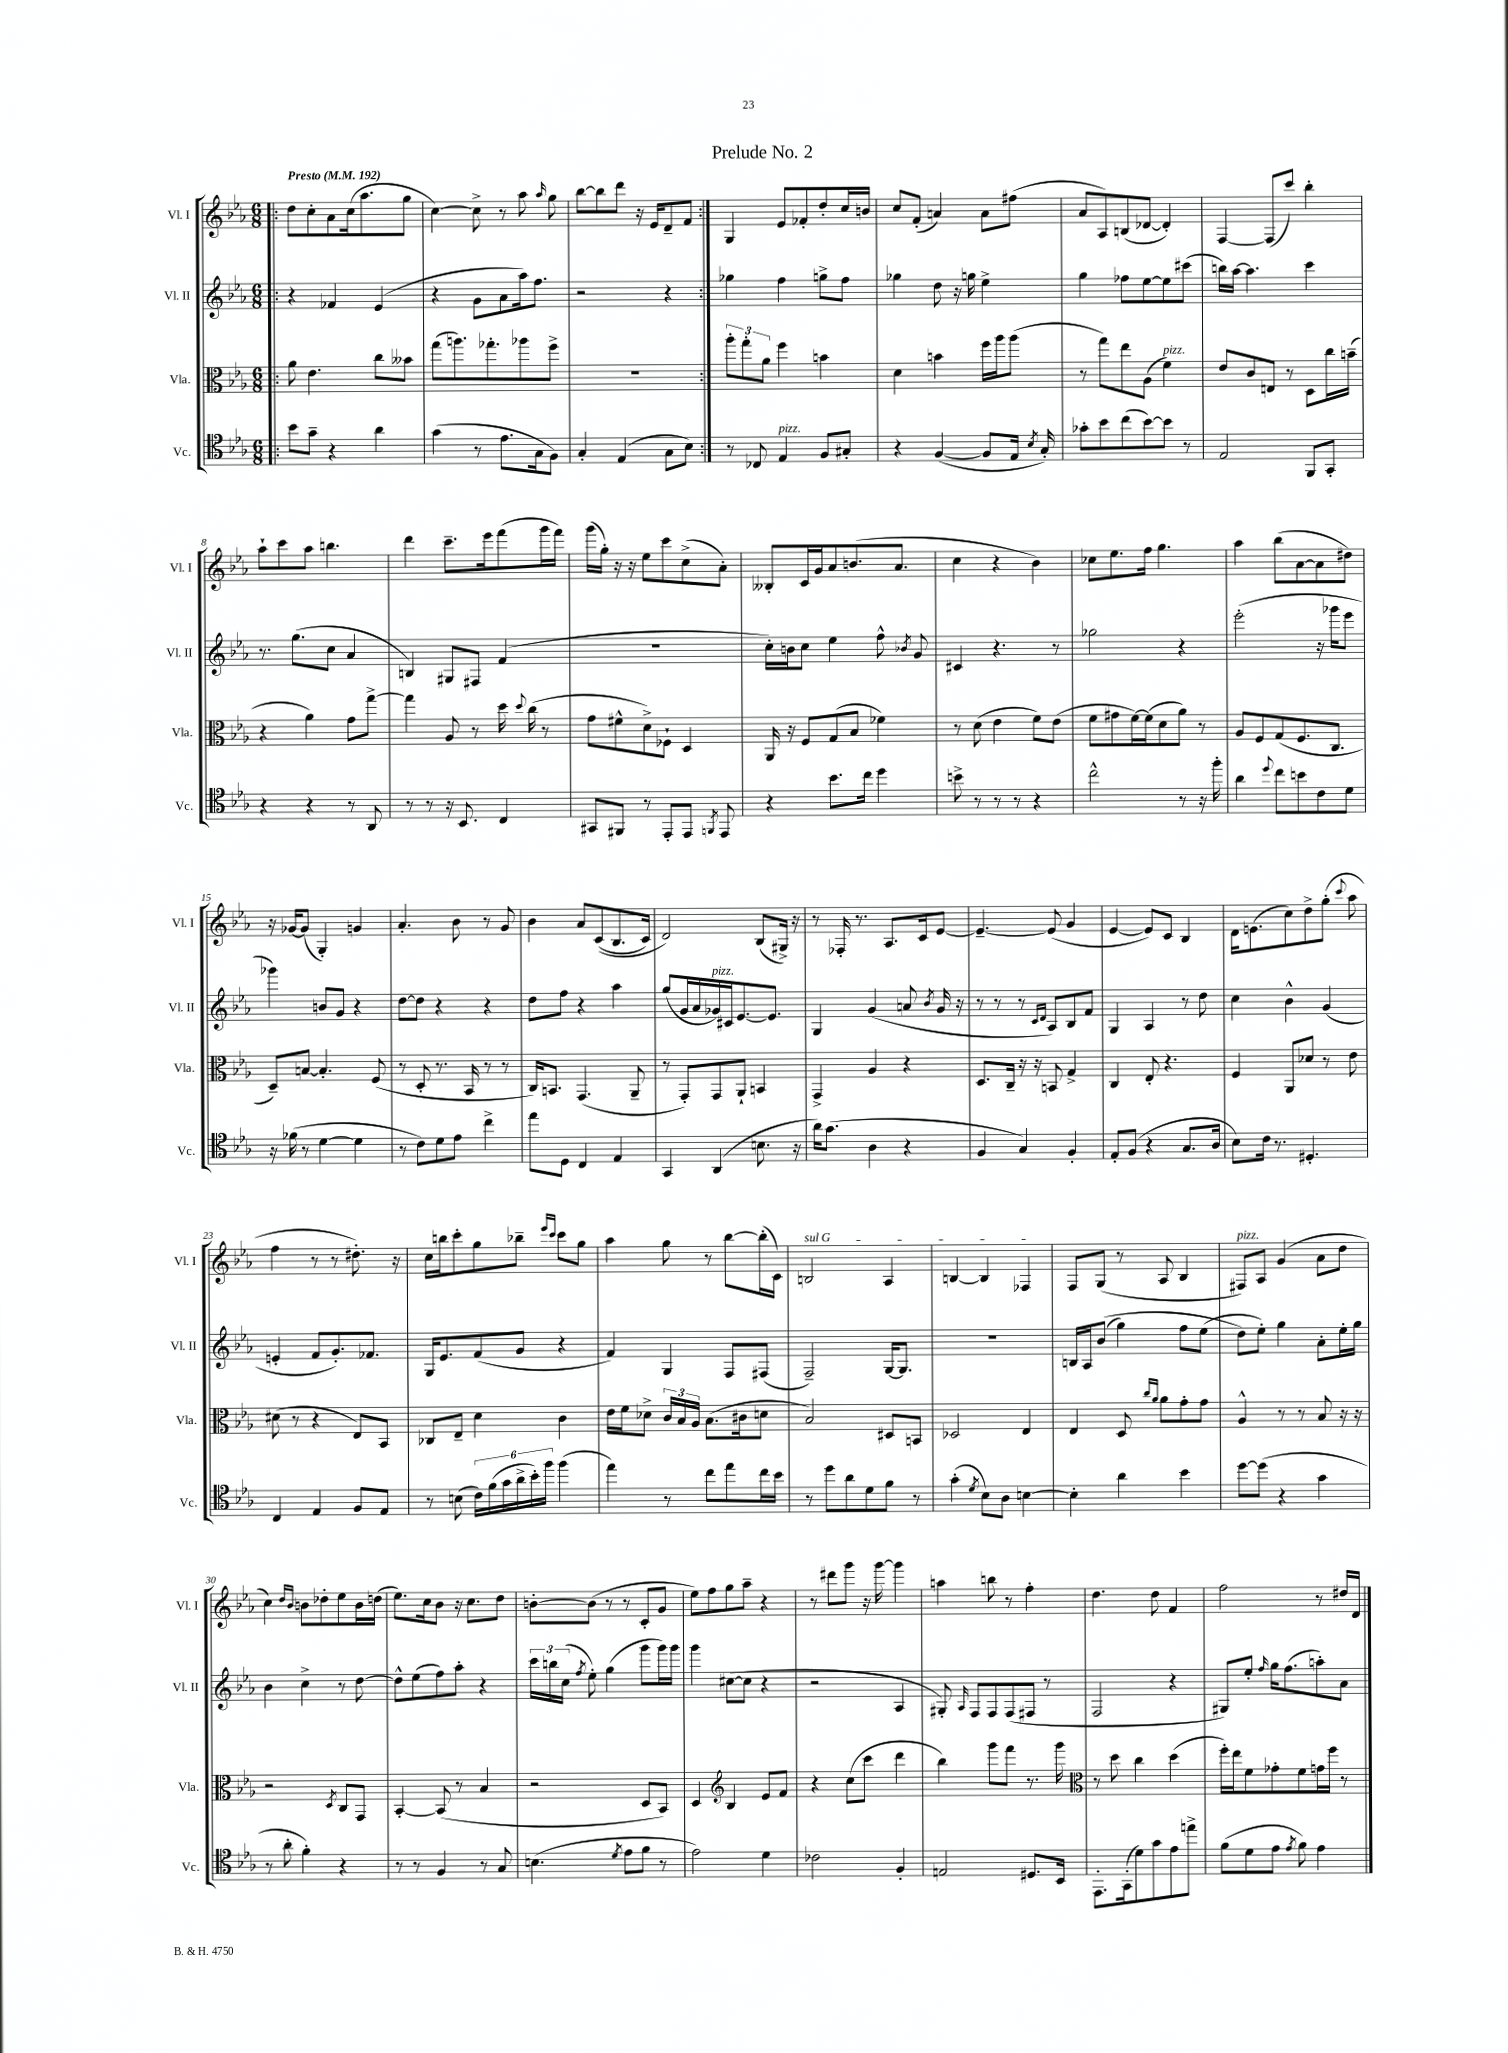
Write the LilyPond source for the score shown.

\header { title = "Prelude No. 2" }
<<
\new StaffGroup <<
\new Staff = "s0" \with { instrumentName = "Vl. I" shortInstrumentName = "Vl. I" } {
    \clef treble \key ees \major \numericTimeSignature \time 6/8 \tempo "Presto" 4 = 192
    \autoBeamOff \repeat volta 2 { \bar ".|:" d''8[ c''8-. aes'8 c''16( aes''8. g''8] |
    c''4~) c''8-> r8 aes''8 \grace { aes''16 } g''8 |
    bes''8[~ bes''8 d'''8] r16 ees'16[ d'8-- f'8] | }
    g4 ees'8[ fes'8-. d''8-. c''16 b'16] |
    c''8[ f'8]-.( a'4) a'8[ fis''8]( |
    aes'8[ aes8) b8( des'8]~ des'4-.) |
    f4~ f8[( c'''8]) bes''4-. |
    aes''8[-! c'''8 aes''8] b''4. |
    d'''4 c'''8.[-- ees'''16 f'''8( g'''16 f'''16]) |
    g'''16[( g''16]-.) r16 r16 ees''8[ c'''8 c''8->( aes'8]-.) |
    beses8[-. c'16 g'16 aes'8 b'8.( aes'8.] |
    c''4 r4 bes'4) |
    ces''8[ ees''8. f''16] g''4. |
    aes''4 bes''8[( aes'8~ aes'8 dis''8]) |
    r16 ges'16[~ ges'8]( g4-.) g'4 |
    aes'4.-. bes'8 r8 g'8 |
    bes'4 aes'8[ c'8(\( bes8. c'16]) |
    d'2\) bes8[( gis16]->) r16 |
    r8 fes16-. r8. aes8.[ c'16 ees'8]~ |
    ees'4.~-- ees'8( g'4 |
    ees'4~ ees'8[) c'8] bes4 |
    d'16[ e'8.( c''8) d''8-> g''8]-.( \appoggiatura { c'''8 } aes''8 |
    f''4 r8 r8 dis''8.-.) r16 |
    c''16[ b''16 c'''8-. g''8 bes''8]-- \grace { ees'''16[ c'''16] } c'''8[ g''8] |
    aes''4 g''8 r8 bes''8[~ bes''16-.( c'16]) |
    \once \override TextSpanner.bound-details.left.text = \markup { \italic "sul G" } b2\startTextSpan aes4 |
    b4~ b4 fes4\stopTextSpan |
    f8[ g8]( r8 aes8 bes4 |
    fis8[^\markup { \italic "pizz." }) aes8] g'4( aes'8[ d''8] |
    c''4) \grace { d''16[ bes'16] } b'8[ des''8-. ees''8 b'16 d''16]( |
    ees''8.[) c''16 bes'8] r16 c''8.[ d''8] |
    b'8[~-. b'8]( r8 r8 c'8[-. g'8] |
    ees''8[) f''8 g''8 aes''8]-- r4 |
    r8 dis'''8[ g'''8] r16 g'''16~ g'''4 |
    a''4 b''8 r8 f''4-. |
    d''4. d''8 f'4 |
    f''2 r8 dis''16[ d'16] \bar "|." |
}
\new Staff = "s1" \with { instrumentName = "Vl. II" shortInstrumentName = "Vl. II" } {
    \clef treble \key ees \major \numericTimeSignature \time 6/8
    \autoBeamOff \repeat volta 2 { \bar ".|:" r4 fes'4 ees'4( |
    r4 g'8[ aes'8 aes''16) f''8.] |
    r2 r4 | }
    ges''4 f''4 g''8[-> f''8] |
    ges''4 d''8 r16 g''16 ees''4-> |
    g''4 fes''8[ ees''8~ ees''8 cis'''8]( |
    b''16[) aes''16]~ aes''4. c'''4 |
    r8. g''8.[( c''8] aes'4 |
    b4) gis8[ fis8] f'4( |
    R2. |
    c''16[-.) b'16 c''8] ees''4 f''8-^ \acciaccatura { bes'8 } g'8 |
    cis'4 r4. r8 |
    ges''2 r4 |
    ees'''2-.( r16 ges'''16[ ees'''8] |
    ges'''4) b'8[ g'8] r4 |
    d''8[~ d''8] r4 r4 |
    d''8[ f''8] r4 aes''4 |
    g''8[( g'16 aes'16 ges'16^\markup { \italic "pizz." }) cis'16 ees'8.~ ees'8.] |
    g4 g'4( a'8 \acciaccatura { bes'8 } g'16 r16 |
    r8 r8 r8 \grace { c'16[ d'16] } aes8[) bes8 f'8] |
    g4 aes4 r8 d''8 |
    c''4 bes'4-^ g'4( |
    e'4-. f'8[ g'8.-.) fes'8.] |
    g16[ ees'8. f'8( g'8] r4 |
    f'4) g4 f8[ fis8]( |
    f2--) g16[~ g8.] |
    R2. |
    b16[ aes16 bes'8](\( g''4) f''8[ ees''8]( |
    d''8[\) ees''8]-.) g''4 aes'8[-. ees''16-. g''16] |
    bes'4 c''4-> r8 d''8~ |
    d''8[-^ ees''8( f''8) aes''8]-. r4 |
    \tuplet 3/2 { c'''16[ b''16 c''16]( } \acciaccatura { f''8 } ees''8-.) g''4( g'''8[ g'''16) g'''16] |
    g'''4 cis''8[~( cis''8] r4 |
    r2 aes4 |
    gis8-.) \grace { aes16 } f8[ f8 f8( fis8] r8 |
    f2 r4 |
    gis8[) ees''8]-. \grace { f''16 } g''16[ f''8.( a''8-.) aes'8] \bar "|." |
}
\new Staff = "s2" \with { instrumentName = "Vla." shortInstrumentName = "Vla." } {
    \clef alto \key ees \major \numericTimeSignature \time 6/8
    \autoBeamOff \repeat volta 2 { \bar ".|:" aes'8 ees'4. c''8[ beses'8] |
    g''8[( a''8.) ges''8.-. aes''8 f''8]-> |
    R2. | }
    \tuplet 3/2 { aes''8[-. g''8-. aes'8] } f''4 b'4 |
    d'4 b'4 f''16[ aes''16 aes''8]( |
    r8 g''8[) ees''8 aes8]( f'4^\markup { \italic "pizz." }) |
    ees'8[ c'8 e8] r8 d8[ c''16 b'16]--( |
    r4 aes'4) g'8[ g''8]~-> |
    g''4 aes8 r8 d''16 \appoggiatura { d''8 } c''16( r8 |
    g'8[ fis'8-^ d'8->) fes8]-! d4 |
    aes,16 r16 f8[ g8( bes8] fes'4) |
    r8 d'8( ees'4 f'8[) ees'8]( |
    f'8[ gis'8 f'16~) f'16( d'8 aes'8]) r8 |
    aes8[ f8 g8( f8. c8.] |
    d8[--) b8]~ b4.-. f8( |
    r8 d8-. r8. bes,16 r8 r8 |
    c16[) b,8.] g,4.( aes,8-- |
    r8 g,8[-.) g,8 aes,8]-! b,4 |
    g,4-> aes4 r4 |
    d8.[ c16]-- r16 r16 b,8 g4-> |
    c4 ees8-. r4. |
    f4 aes,8[ des'8] r8 ees'8 |
    dis'8( r8 r4 ees8[) bes,8] |
    ces8[ ees8]-- d'4 c'4 |
    ees'16[ f'16 des'8]-> \tuplet 3/2 { c'16[ bes16 aes16] } bes8.[( cis'16 d'8] |
    bes2) dis8[ b,8] |
    des2 ees4 |
    ees4 d8 \grace { c''16[ aes'16] } aes'8[ g'8-. g'8] |
    aes4-^ r8 r8 bes8 r16 r16 |
    r2 \acciaccatura { d8 } c8[ g,8] |
    bes,4~-. bes,8( r8 bes4 |
    r2 d8[ bes,8]) |
    d4 \clef treble bes4 ees'8[ f'8] |
    r4 c''8[( c'''8] d'''4 |
    bes''4) g'''8[ f'''8] r8. g'''16 |
    \clef alto r8 d''8 c''4 d''4( |
    f''16[-.) ees''16 f'8 ges'8-. f'8 g'16 f''16] r8 \bar "|." |
}
\new Staff = "s3" \with { instrumentName = "Vc." shortInstrumentName = "Vc." } {
    \clef tenor \key ees \major \numericTimeSignature \time 6/8
    \autoBeamOff \repeat volta 2 { \bar ".|:" bes'8[ g'8]-- r4 aes'4 |
    g'4( r8 ees'8.[ g16 f8]) |
    g4-. ees4( g8[ bes8]) | }
    r8 ces8 ees4^\markup { \italic "pizz." } f8[ gis8]-. |
    r4 f4~( f8[ ees16] \acciaccatura { bes8 } g16-.) |
    ges'8[-. bes'8 c''8( bes'8~) bes'8] r8 |
    ees2 f,8[ g,8]-. |
    r4 r4 r8 aes,8 |
    r8 r8 r16 bes,8. c4 |
    gis,8[ fis,8] r8 ees,8[-. ees,8] \acciaccatura { f,8 } ees,8 |
    r4 bes'8.[ c''16] d''4 |
    b'8-> r8 r8 r8 r4 |
    c''2-^ r8 r16 f''16-. |
    aes'4 \appoggiatura { d''8 } c''8[ b'8 c'8 d'8] |
    r16 fes'16( r8 d'4~ d'4 |
    r8 c'8[) d'8 ees'8] c''4-> |
    ees''8[ d8] c4 ees4 |
    g,4 aes,4( b8. r16 |
    aes'16[) g'8.]( aes4 r4 |
    f4 g4) f4-. |
    ees8[-. f8]( r4 g8.[ aes16] |
    bes8[) c'16] r8. dis4.-. |
    c4 ees4 f8[ ees8] |
    r8 b8( \tuplet 6/4 { c'16[) f'16( g'16 aes'16-> bes'16-.) f''16] } f''4( |
    ees''4) r8 c''8[ ees''8 c''16 bes'16] |
    r8 d''8[ aes'8 d'8 f'8] r8 |
    g'4-.( \acciaccatura { d'8 } bes8[) aes8] b4~ |
    b4-. aes'4 bes'4 |
    d''8[~ d''8]( r4 g'4 |
    r8 aes'8-. f'4-.) r4 |
    r8 r8 f4 r8 g8 |
    b4.( \acciaccatura { d'8 } ees'8[ f'8] r8 |
    ees'2) d'4 |
    ces'2 f4-. |
    e2 dis8.[ bes,16] |
    ees,8.[-. g,16-.( d'8) g'8 ees'8 e''8]-> |
    f'8[( d'8 ees'8] \acciaccatura { ees'8 } f'8) ees'4 \bar "|." |
}
>>
>>
